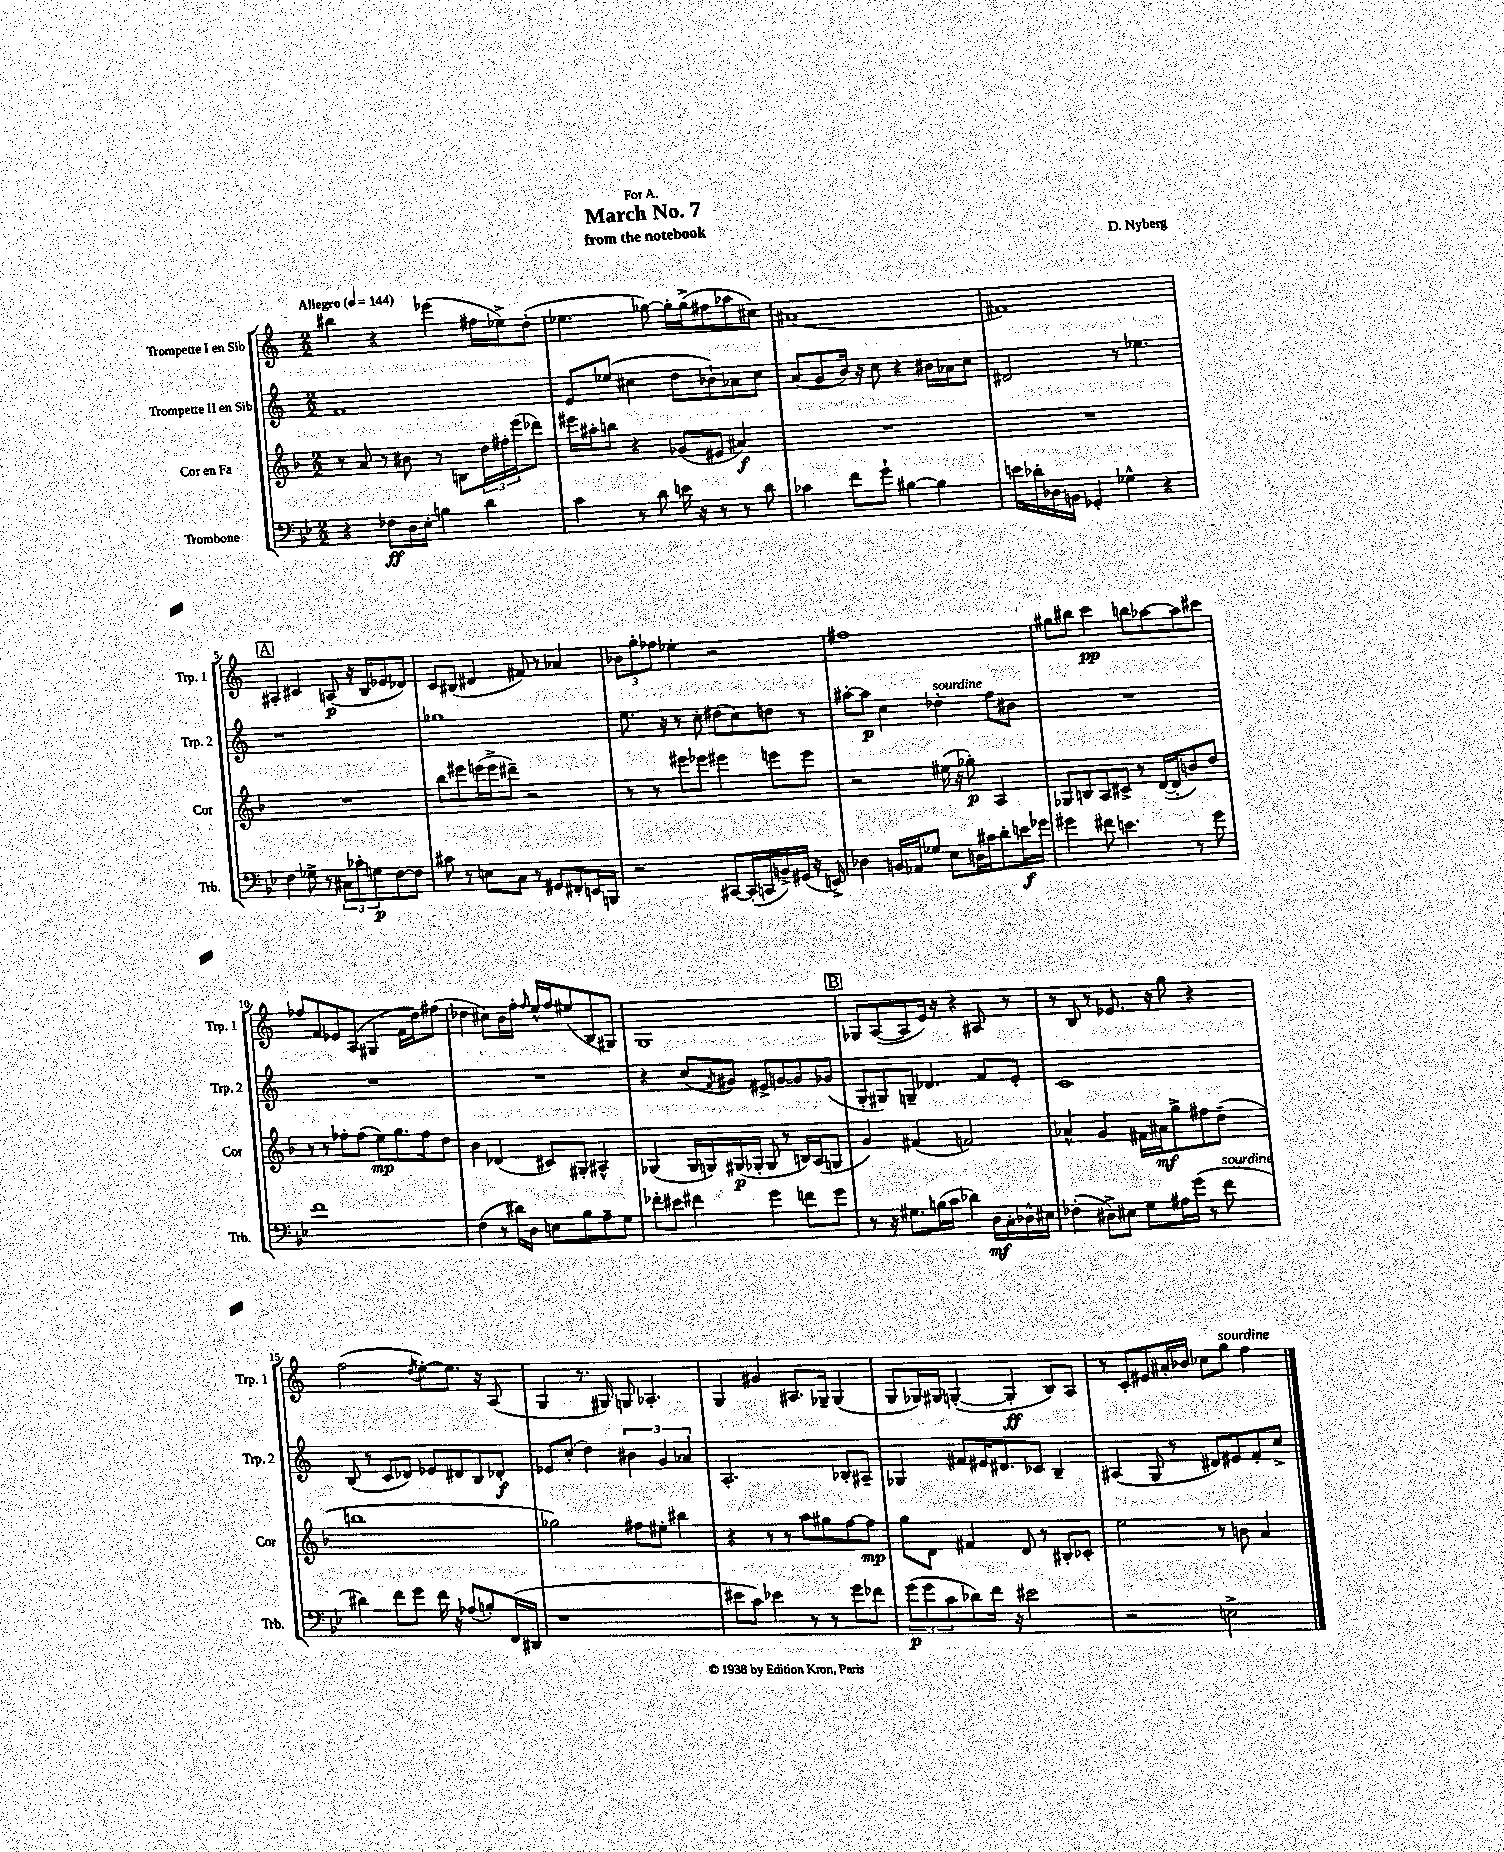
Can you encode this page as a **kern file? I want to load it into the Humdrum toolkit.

**kern	**dynam	**kern	**dynam	**kern	**dynam	**kern	**dynam
*part4	*part4	*part3	*part3	*part2	*part2	*part1	*part1
*staff4	*staff4	*staff3	*staff3	*staff2	*staff2	*staff1	*staff1
*I"Trombone	*	*I"Cor en Fa	*	*I"Trompette II en Sib	*	*I"Trompette I en Sib	*
*I'Trb.	*	*I'Cor	*	*I'Trp. 2	*	*I'Trp. 1	*
*clefF4	*	*clefG2	*	*clefG2	*	*clefG2	*
*k[b-e-]	*	*k[b-]	*	*k[]	*	*k[]	*
*M2/2	*	*M2/2	*	*M2/2	*	*M2/2	*
*MM144	*	*MM144	*	*MM144	*	*MM144	*
=1	=1	=1	=1	=1	=1	=1	=1
!	!	!	!	!	!	!LO:TX:a:B:t=Allegro	!
4r	.	8r	.	1f	.	4bb#X\	.
.	.	8a/	.	.	.	.	.
8F-X\L	ff	8r	.	.	.	4r	.
16D\L	.	8b#X\	.	.	.	.	.
16E-'\JJ	.	.	.	.	.	.	.
4Bn\	.	8r	.	.	.	(4eee-X\	.
.	.	8Bn\L	.	.	.	.	.
4d\	.	24dd\L	.	.	.	16ff#X\LL	.
.	.	24ff#X'\	.	.	.	.	.
.	.	.	.	.	.	16ee-X^\J)	.
.	.	(24eee\J	.	.	.	.	.
.	.	8ddd-X\J)	.	.	.	(8dd'\J	.
=2	=2	=2	=2	=2	=2	=2	=2
4c\	.	16eee#X\LL	.	8e/L	.	4.ee-X\	.
.	.	16aa#X'\J	.	.	.	.	.
.	.	8bbn\J	.	(8ee-X/J	.	.	.
8r	.	4r	.	4cc#X\	.	.	.
8d\	.	.	.	.	.	[8gg-X\)	.
16en\	.	(8g-X/L	.	8dd\L	.	16gg-'\LL]	.
16r	.	.	.	.	.	(16gg-^\J	.
8r	.	8e#X/J	.	8b-X`\)	.	8ff#X\	.
8r	.	4a#X/)	f	8a-X\	.	8aa-X\	.
8d\	.	.	.	8cc#\J	.	8cc#X\J)	.
=3	=3	=3	=3	=3	=3	=3	=3
4c-X\	.	1r	.	(8a/L	.	(1a#X	.
.	.	.	.	8g/	.	.	.
8f\L	.	.	.	16b/Jk)	.	.	.
.	.	.	.	16r	.	.	.
8g`\J	.	.	.	8cc\	.	.	.
[4B#X\	.	.	.	4r	.	.	.
4B#\]	.	.	.	16b#X\LL	.	.	.
.	.	.	.	16a-X\J	.	.	.
.	.	.	.	8cc\J	.	.	.
=4	=4	=4	=4	=4	=4	=4	=4
16en\LL	.	1r	.	2d#X/	.	1f#X)	.
16d-X'\	.	.	.	.	.	.	.
16D-X\	.	.	.	.	.	.	.
16BBn\JJ	.	.	.	.	.	.	.
4GG-X'/	.	.	.	.	.	.	.
4G-X^^\	.	.	.	8r	.	.	.
.	.	.	.	4.ee-X\	.	.	.
4r	.	.	.	.	.	.	.
!!LO:LB:g=z
!!LO:REH:place=s1:t=A
=5	=5	=5	=5	=5	=5	=5	=5
4F\	.	1r	.	1r	.	4A#X'/	.
8G-X^\	.	.	.	.	.	4c#X/	.
8r	.	.	.	.	.	.	.
12C#X\L	.	.	.	.	.	(8An/	p
12c-X'\	.	.	.	.	.	.	.
.	.	.	.	.	.	16r	.
12Gn\	p	.	.	.	.	.	.
.	.	.	.	.	.	16B/KL	.
[8F\	.	.	.	.	.	8e-X/	.
8F\J]	.	.	.	.	.	8d-X/J)	.
=6	=6	=6	=6	=6	=6	=6	=6
8c#X\	.	8bb-\L	.	1gg-X	.	8c/L	.
8r	.	8eee#X\	.	.	.	(8B#X/J	.
8En\L	.	(16eeen\L	.	.	.	4d#X/	.
.	.	16eee^\J	.	.	.	.	.
8C\J	.	8ddd#X~\J)	.	.	.	.	.
8r	.	2r	.	.	.	8f#X/)	.
8GG#X/L	.	.	.	.	.	8r	.
8FF#X'/	.	.	.	.	.	4a-X/	.
16EEn/L	.	.	.	.	.	.	.
16BBBn/JJ	.	.	.	.	.	.	.
=7	=7	=7	=7	=7	=7	=7	=7
2r	.	8r	.	8.ee\	.	12b-X\L	.
.	.	.	.	.	.	12gg'\	.
.	.	8r	.	.	.	.	.
.	.	.	.	.	.	12ff-X\J	.
.	.	.	.	16r	.	.	.
.	.	8eee#X\L	.	8r	.	4ee-X'\	.
.	.	8eee-X\J	.	8cc'\	.	.	.
[8CC#X/L	.	4eee#X\	.	(8dd#X\L	.	2r	.
(16CC#'/L]	.	.	.	8cc\)	.	.	.
16CCn/	.	.	.	.	.	.	.
16BBn^/)	.	8eeen\L	.	8ddn\J	.	.	.
(16GG#X/JJ	.	.	.	.	.	.	.
16r	.	8eee\J	.	8r	.	.	.
16EEn^/)	.	.	.	.	.	.	.
=8	=8	=8	=8	=8	=8	=8	=8
4D-X\	.	2r	.	[8aa#X'\L	.	1ff#X	.
.	.	.	.	8aa#\J]	p	.	.
16BBn/LL	.	.	.	4cc\	.	.	.
16AA-X/J	.	.	.	.	.	.	.
8G-X/J	.	.	.	.	.	.	.
!	!	!	!	!LO:TX:a:i:t=sourdine	!	!	!
8E-\L	.	(16ee#X\	.	4dd-X'\	.	.	.
.	.	16r	.	.	.	.	.
16Dn\L	.	8gg-X'\)	p	.	.	.	.
16c#X\J	.	.	.	.	.	.	.
8d'\	.	4A/	.	8ff\L	.	.	.
16en\L	f	.	.	8b#X\J	.	.	.
16g-X\JJ	.	.	.	.	.	.	.
=9	=9	=9	=9	=9	=9	=9	=9
4g#X\	.	8G-X/L	.	1r	.	8gg#X\L	.
.	.	8Bn/	.	.	.	8bb#X\J	.
8f#X\	.	8A/	.	.	.	4ccc\	pp
4.en\	.	8c#X^/J	.	.	.	.	.
.	.	8r	.	.	.	8bbn\L	.
.	.	([16d/LL	.	.	.	[8aa-X\	.
.	.	16d'/J]	.	.	.	.	.
8r	.	8bn/)	.	.	.	8aa-\]	.
8g#\	.	8dd/J	.	.	.	8ccc#X\J	.
!!LO:LB:g=z
=10	=10	=10	=10	=10	=10	=10	=10
1f	.	8r	.	1r	.	8ff-X/L	.
.	.	8r	.	.	.	8f/	.
.	.	8ff-X'\L	.	.	.	8e-X/	.
.	.	(8ff-\J	.	.	.	(8A/J	.
.	.	8ee\L)	mp	.	.	4G#X/	.
.	.	8.gg\	.	.	.	.	.
.	.	.	.	.	.	16f\LL	.
.	.	16ff-\k	.	.	.	16dd\J)	.
.	.	8dd\J	.	.	.	(8ff#X\J	.
=11	=11	=11	=11	=11	=11	=11	=11
(4F\	.	4b-\	.	1r	.	4dd-X\	.
8r	.	(4d-X/	.	.	.	8cc#X\L)	.
16d#X\LL)	.	.	.	.	.	16b\L	.
16D\JJ	.	.	.	.	.	16ff'\JJ	.
.	.	.	.	.	.	16qqff/	.
8En\L	.	8c#X/L)	.	.	.	16ee^^/LL	.
.	.	.	.	.	.	16ff/J	.
8B-\	.	8G#X'/J	.	.	.	(8ee#X/	.
8A~\	.	4A#X^^/	.	.	.	8B/	.
8G\J	.	.	.	.	.	8G#X/J)	.
=12	=12	=12	=12	=12	=12	=12	=12
8f-X'\L	.	(4G-X/	.	4r	.	1G	.
8e#X\J	.	.	.	.	.	.	.
4f#X\	.	16G-/LL	.	(8cc/L	.	.	.
.	.	16Gn/)	.	.	.	.	.
.	.	.	.	8qf/	.	.	.
.	.	(16G#X/	p	8g#X/J)	.	.	.
.	.	16G-X'/JJ	.	.	.	.	.
4g\	.	8G-/	.	8e#X^/L	.	.	.
.	.	8r	.	[8gn/	.	.	.
8fn\L	.	16Bn/LL)	.	8g/]	.	.	.
.	.	(16A/J	.	.	.	.	.
8g\J	.	8Gn/J	.	(8g-X/J	.	.	.
!!LO:REH:place=s1:t=B
=13	=13	=13	=13	=13	=13	=13	=13
8r	.	4g/)	.	8G'/L	.	8G-X/L	.
16r	.	.	.	8G#X/)	.	([8A/	.
8.G#X\L	.	.	.	.	.	.	.
.	.	(4f#X/	.	8Gn~/J	.	8A/]	.
(16Bn\L	.	.	.	4.d-X/	.	16e/Jk)	.
16c\JJ	.	.	.	.	.	16r	.
4d-X\)	.	2fn/)	.	.	.	4r	.
16D\LL	mf	.	.	8f/L	.	8A#X/	.
16C'\	.	.	.	.	.	.	.
16D-X^^\	.	.	.	8e'/J	.	8r	.
16E#X\JJ	.	.	.	.	.	.	.
=14	=14	=14	=14	=14	=14	=14	=14
(4F-X'\	.	4a-X^^/	.	1c	.	8r	.
.	.	.	.	.	.	8B/	.
8D#X^\L)	.	4g/	.	.	.	8r	.
8E#X\J	.	.	.	.	.	8.e-X/	.
8G\L	.	16f#X\LL	.	.	.	.	.
.	.	16a#X\J	mf	.	.	16r	.
16A#X\L	.	8gg^\	.	.	.	8gg\	.
(16g\JJ	.	.	.	.	.	.	.
8r	.	8ff#X\	.	.	.	4r	.
!LO:TX:a:i:t=sourdine	!	!	!	!	!	!	!
8f\	.	(8dd~\J	.	.	.	.	.
!!LO:LB:g=z
=15	=15	=15	=15	=15	=15	=15	=15
4d#X\)	.	1bbn	.	(8B/	.	(2ff\	.
.	.	.	.	8r	.	.	.
8f\L	.	.	.	8c/L	.	.	.
8g\J	.	.	.	8d-X/J)	.	.	.
.	.	.	.	.	.	8qdd/	.
16f\	.	.	.	8e-X/L	.	[8ee'\L)	.
16r	.	.	.	.	.	.	.
(8A-X/L	.	.	.	8d#X/	.	8.ee\J]	.
8Bn'/)	.	.	.	8B/	.	.	.
.	.	.	.	.	.	16r	.
(16FF/L	.	.	.	8d-X'/J	f	(8A/	.
16DD#X/JJ	.	.	.	.	.	.	.
=16	=16	=16	=16	=16	=16	=16	=16
1r	.	2gg-X\)	.	8e-X/L	.	4G/	.
.	.	.	.	(8cc'/J	.	.	.
.	.	.	.	4dd\)	.	8.r	.
.	.	.	.	.	.	16G#X/)	.
.	.	8ff#X\L	.	6b#X\	.	8Gn/	.
.	.	8ee#X'\J	.	.	.	4.A-X'/	.
.	.	.	.	6g/	.	.	.
.	.	4bb#X\	.	.	.	.	.
.	.	.	.	6a-X/	.	.	.
=17	=17	=17	=17	=17	=17	=17	=17
8e#X\L	.	4r	.	2.A'/	.	4G/	.
8c\J)	.	.	.	.	.	.	.
4e-X\	.	8r	.	.	.	4g#X/	.
.	.	8r	.	.	.	.	.
8r	.	8aa\L	.	.	.	8.A#X/L	.
8r	.	8gg#X\	.	.	.	.	.
.	.	.	.	.	.	16G-X~/Jk	.
8g\L	.	[8ff\	.	8B-X'/L	.	(4G-/	.
8f-X\J	.	8ff\J]	mp	8A#X~/J	.	.	.
=18	=18	=18	=18	=18	=18	=18	=18
(12g\L	p	8gg\L	.	4G-X/	.	8G/L	.
12g\	.	.	.	.	.	.	.
.	.	8d\J	.	.	.	16G-X/L)	.
12c\	.	.	.	.	.	.	.
.	.	.	.	.	.	16G#X/JJ	.
8d-X\)	.	4f#X/	.	8f#X/L	.	([4Gn'/	.
16f\Jk	.	.	.	16e#X/K	.	.	.
16r	.	.	.	8.d#X/	.	.	.
2e#X\	.	8d/	.	.	.	4G'/]	ff
.	.	8r	.	8c-X/J	.	.	.
.	.	8B#X'/L	.	4B~/	.	8B/L)	.
.	.	8c-X'/J	.	.	.	8A/J	.
=19	=19	=19	=19	=19	=19	=19	=19
2r	.	2ee\	.	(4A#X/	.	8r	.
.	.	.	.	.	.	8c'/L	.
.	.	.	.	8G/	.	8e#X/	.
.	.	.	.	8r	.	16a#X'/L	.
.	.	.	.	.	.	16b-X/JJ	.
2En^\	.	8r	.	8d#X/L)	.	8cc-X\L	.
!	!	!	!	!	!	!LO:TX:a:i:t=sourdine	!
.	.	8bn\	.	8e#X/	.	8gg\J	.
.	.	4a/	.	8f'/	.	4ff\	.
.	.	.	.	8cc^/J	.	.	.
==	==	==	==	==	==	==	==
*-	*-	*-	*-	*-	*-	*-	*-
